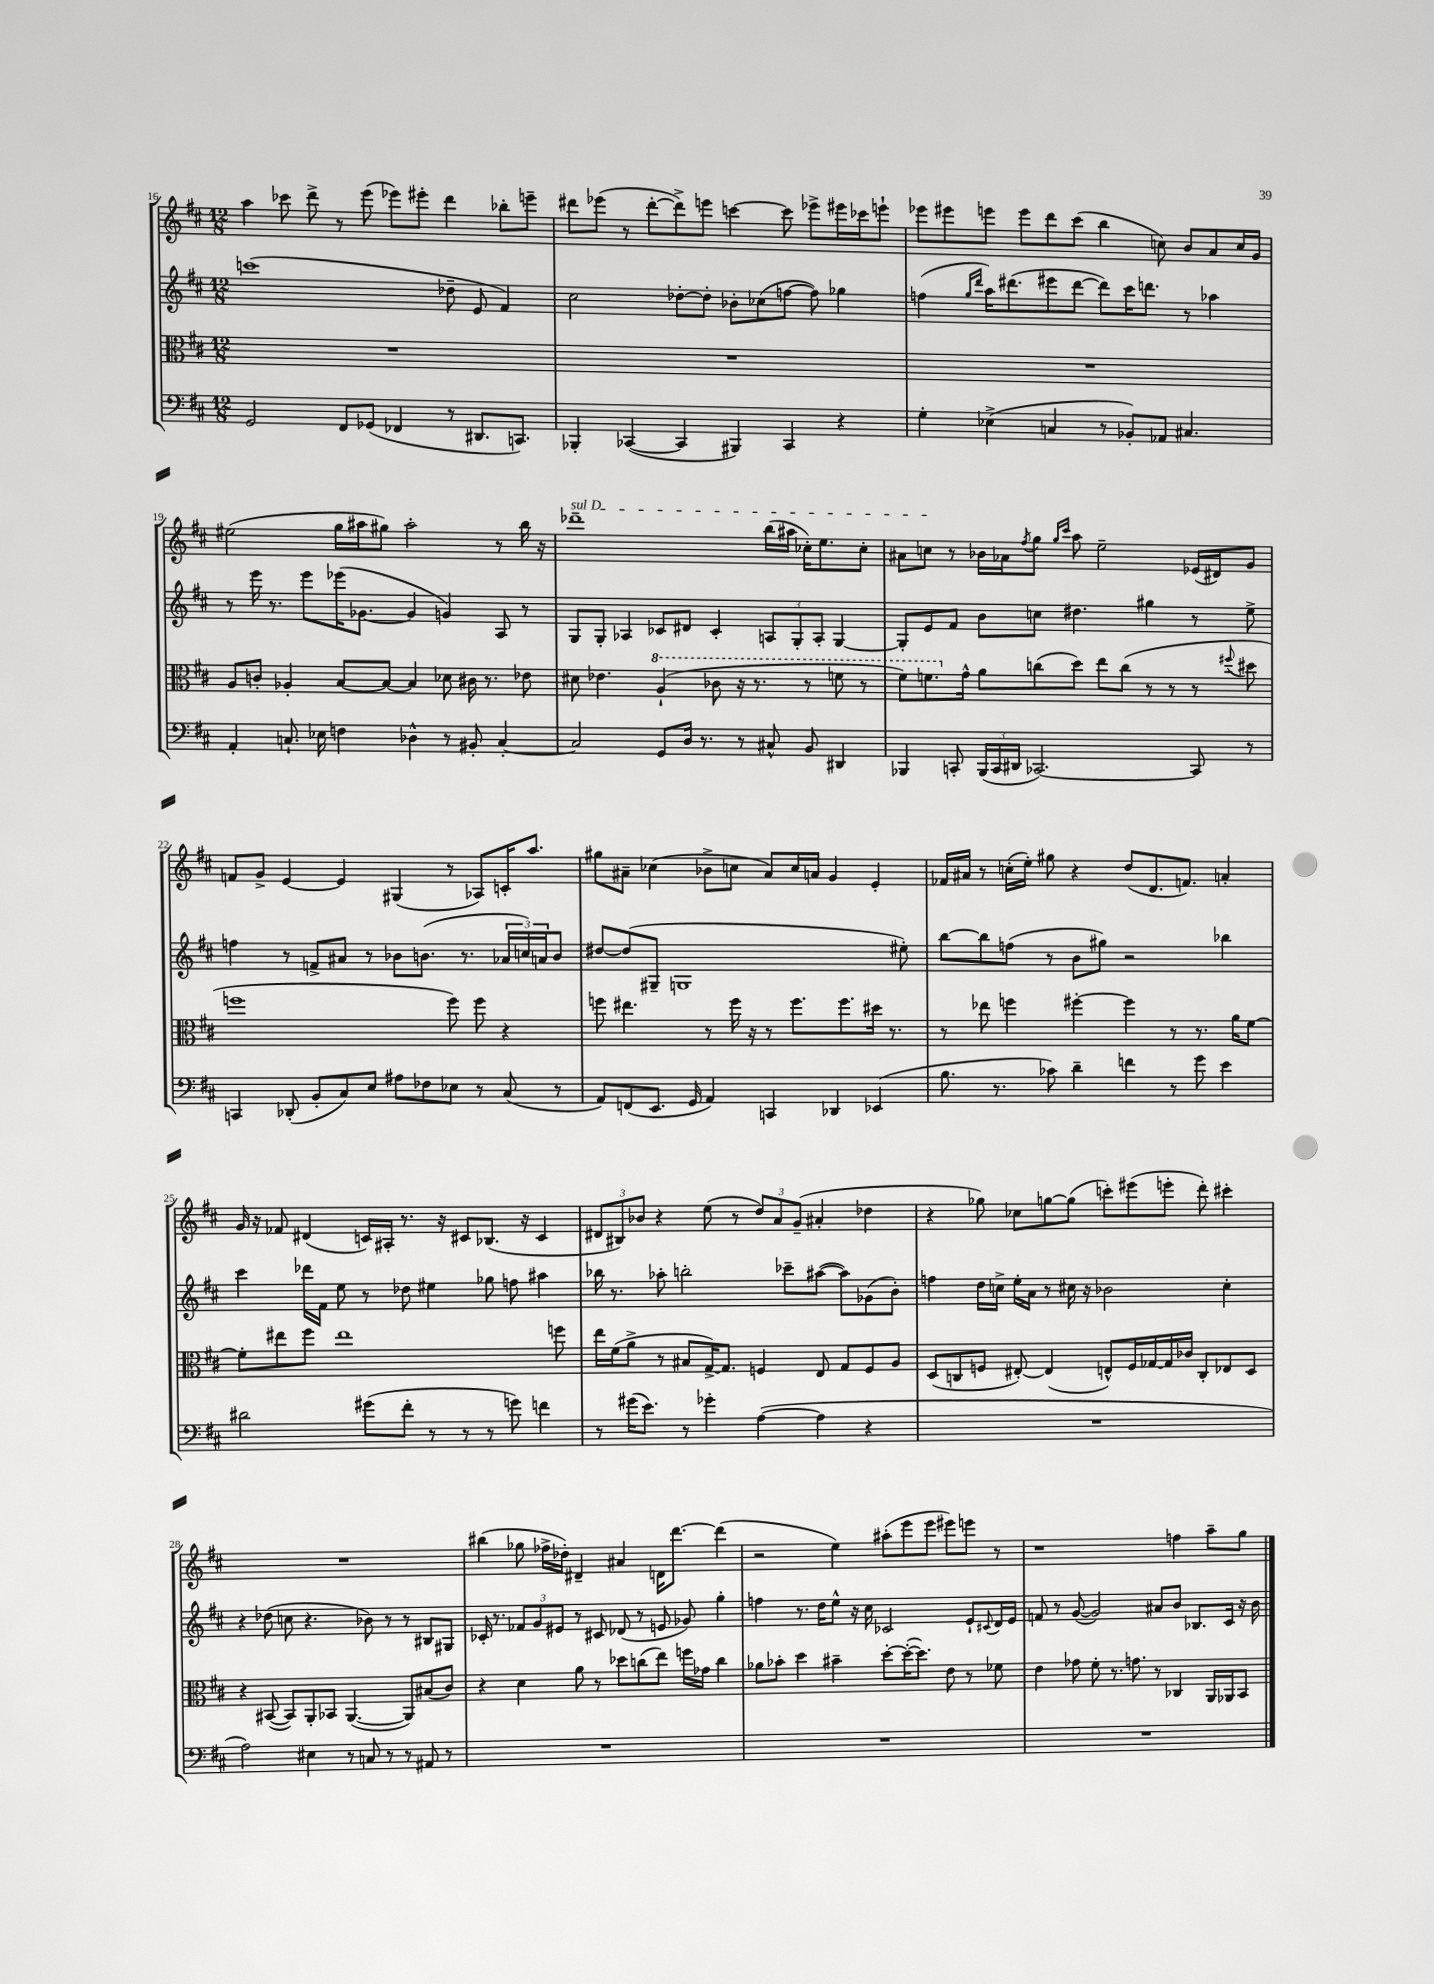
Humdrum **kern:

**kern	**kern	**kern	**kern
*part4	*part3	*part2	*part1
*staff4	*staff3	*staff2	*staff1
*clefF4	*clefC3	*clefG2	*clefG2
*k[f#c#]	*k[f#c#]	*k[f#c#]	*k[f#c#]
*M12/8	*M12/8	*M12/8	*M12/8
=16	=16	=16	=16
2GG/	1.r	(1cccn	4aa\
.	.	.	8ccc-X\
.	.	.	8ddd^\
8FF#/L	.	.	8r
(8GG-X/J	.	.	(8eee\
4FF-X/	.	.	8eee-X\L)
.	.	.	8eee#X'\J
8r	.	8dd-X~\	4ddd\
8.DD#X/L	.	8e/	.
.	.	4f#/)	8bb-X'\L
8.CCn/J)	.	.	.
.	.	.	8eeen~\J
=17	=17	=17	=17
4BBB-X'/	1.r	2cc#\	8ddd#X\L
.	.	.	(8eee-X\J
([4CC-X/	.	.	8r
.	.	.	[8ddd#'\L
4CC-/]	.	[8dd-X'\L	8ddd#^\])
.	.	8dd-'\J]	8eeen\J
4BBB#X/)	.	8b-X'\L	[4cccn\
.	.	(8cc-X\	.
4CC-/	.	[8ffn\J	8ccc\]
.	.	8ff\])	8eee-X^\L
4r	.	4gg-X\	16eee#X\L
.	.	.	16ccc-X\J
.	.	.	8eeen`\J
=18	=18	=18	=18
4G'\	1.r	(4ffn\	8eee-X\L
.	.	.	8eee#X\
.	.	16qqgg/LL	.
.	.	16qqddd/JJ	.
(4E-X^\	.	16aa\KL)	8eeen\J
.	.	(8.ddd#X\	.
.	.	.	8eee\L
4Cn/	.	8eee#X\	8ddd\
.	.	[8ddd#\J	(8ccc#\J
8r	.	8ddd#\L])	4bb\
8BB-X'/L)	.	16ccc#\K	.
.	.	8.dddn\J	.
8AA-X/J	.	.	8ccn\)
4.C#X/	.	8r	8b/L
.	.	4aa-X\	8a/
.	.	.	16cc/L
.	.	.	16g/JJ
!!LO:LB:g=z
=19	=19	=19	=19
4AA'/	8A/L	8r	(2ee#X\
.	8cn'/J	16eee\	.
.	.	8.r	.
8.Cn`/	4A-X'/	.	.
.	.	8eee\L	.
16E-X\	.	.	.
4Fn\	[8B/L	(16eee-X\K	16gg\LL
.	.	[8.g-X\J	16aa#X\J
.	8B/J_	.	8gg#X\J)
4D-X^^\	4B/]	4g-/]	2aa#'\
8r	8d-X\	4gn/)	.
8BB#X'/	16c#X\	.	.
.	8.r	.	.
[4C'/	.	8A/	8r
.	8e-X\	8r	16bb\
.	.	.	16r
=20	=20	=20	=20
!	!	!	!LO:TX:a:i:t=sul D
2C/]	8d#X\	8G/L	1ddd-X~
.	4.e-X\	8G'/J	.
.	.	4A-X/	.
*	*8va	*	*
8GG/L	(4a`/	8c-X/L	.
16D/Jk	.	8d#X/J	.
8.r	.	.	.
.	8cc-X\	4c-'/	.
8r	16r	.	.
.	8.r	.	.
8C#X^^/	.	12An/L	(16bb\LL
.	.	.	16aa#X\JJ
.	.	12G'/	.
8BB/	8r	.	16cc-X'\KL)
.	.	12A'/J	.
.	.	.	8.ee\
4DD#X/	8ffn\	[4G/	.
.	8r	.	8cc-'\J
=21	=21	=21	=21
4BBB-X/	8ff#\L)	8G'/L]	8a#X\L
.	8.ffn\	8e/	8ccn\J
8CCn'/	.	8f#/J	8r
*	*X8va	*	*
.	16g^^\Jk	.	.
(24BBB-/LL	8a\L	8b\L	16b-X\LL
24CC/	.	.	.
.	.	.	16a-X\J
24DD#X/JJ	.	.	.
.	.	.	8qff#/
[2.CC-X/)	(8ccn\	8ccn\J	8gg\J
.	.	.	16qqgg/LL
.	.	.	16qqccc#/JJ
.	8dd\J)	4.dd#X\	8aa\
.	8ee\L	.	2ee~\
.	(8cc\J	.	.
.	8r	4gg#X\	.
.	8r	.	.
8CC-/]	8r	8r	(16e-X/LL
.	.	.	16d#X/J)
.	8qqff#X/	.	.
8r	8dd#X\	8ee^\	8g/J
!!LO:LB:g=z
=22	=22	=22	=22
4CCn/	1ffn	4ffn\	8fn/L
.	.	.	8g^/J
(8DD-X'/	.	8r	[4e/
8BB'/L	.	8fn^/L	.
8C#/)	.	8a#X/J	4e/]
8E/J	.	8r	.
8A#X\L	.	8b-X\L	(4G#X/
8F-X\	.	(8.bn\J	.
8E-X\J	8ff\)	.	8r
.	.	8.r	.
8r	8ff\	.	8A-X/L)
(8C#/	4r	24a-X/LL	16cn'/K
.	.	24ccn/)	.
.	.	.	8.aa/J
.	.	24an/J	.
8r	.	8b/J	.
=23	=23	=23	=23
8AA/L)	8ffn\	[8dd#X/L	8gg#X\L
(8FFn/	4.ee#X\	(8dd#/]	8a#X~\J
8.EE/J	.	8G#X~/J	(4cc-X\
.	.	1Gn	.
16GG/	.	.	.
4AA/)	8r	.	8b-X^\L
.	16ff\	.	8ccn\J
.	16r	.	.
4CCn/	8r	.	8a#/L)
.	8.ff\L	.	16cc/L
.	.	.	16an/JJ
4DD-X/	.	.	4g/
.	8.ff\	.	.
(4EE-X/	16dd#X\Jk	.	4e'/
.	8.r	.	.
.	.	8ee#X'\)	.
=24	=24	=24	=24
8.B\	8r	[8bb\L	16f-X/LL
.	.	.	16a#X/JJ
.	8ee-X\	8bb\]	8r
8.r	.	.	.
.	4ffn\	(8ffn\J	(16ccn'\LL
.	.	.	16ee'\JJ)
8c-X\)	.	8r	8gg#X\
4d~\	[4ff#X'\	8b\L	4r
.	.	8gg#X\J)	.
4fn\	4ff#\]	2r	(8dd/L
.	.	.	8.d/
8r	8r	.	.
.	.	.	8.fn/J)
8g\	8.r	.	.
4e\	.	4bb-X\	4an'/
.	16a\KL	.	.
.	[8f#\J	.	.
!!LO:LB:g=z
=25	=25	=25	=25
2d#X\	8f#'\L]	4ccc#\	16g/
.	.	.	16r
.	8ee#X\	.	8f-X/
.	8ff#\J	16ddd-X\LL	(4d#X/
.	.	16f#\JJ	.
.	1ee#	8ee\	.
(8g#X\L	.	8r	16cn/LL)
.	.	.	16A#X'/JJ
8f#'\J	.	8dd-X\	8.r
8r	.	4ee#X\	.
.	.	.	16r
8r	.	.	8c#X/L
8r	.	8gg-X\	(8.B-X/J
8gn\)	.	8ffn\	.
.	.	.	16r
4fn\	.	4aa#X\	4c#/
.	8ffn\	.	.
=26	=26	=26	=26
8r	16ee\LL	16bb-X\	12d#X/L
.	(16f#\J	8.r	.
.	.	.	12B#X/)
(16g#X\KL	8a^\J	.	.
.	.	.	12b-X/J
8.e\J)	.	.	.
.	8r	8aa-X'\	4r
8r	8B#X/L	2bbn'\	.
4g-X'\	[16G^/K)	.	(8ee\
.	8.G/J]	.	.
.	.	.	8r
([4A\	4Fn/	.	12dd/L)
.	.	.	12a/
.	.	8ccc-X~\L	.
.	.	.	(12g~/J
4A\]	8E/	([8aa#X\J	4a#X'/
.	8G/L	8aa#\L])	.
4r	8F/	(8g-X\	4dd-X\
.	8A/J	8b'\J)	.
=27	=27	=27	=27
1.r	(8D/L	4ffn\	4r
.	8Cn/	.	.
.	8Fn/J	16dd\LL	8gg-X\)
.	.	16ccn^\JJ	.
.	[8E#X'/)	16ee'\LL	8cc-X\L
.	.	16a\JJ	.
.	(4E#/]	8r	[8ggn\
.	.	16cc#X\	(8gg\J]
.	.	16r	.
.	8En^^/L)	2b-X\	8cccn'\L)
.	16F/L	.	(8eee#X\
.	[16G-X/	.	.
.	16G-/]	.	8eeen'\J
.	16c-X/JJ	.	.
.	8C'/L	.	8ddd'\)
.	8E-X/	4cc#'\	4ccc#X'\
.	8D/J	.	.
!!LO:LB:g=z
=28	=28	=28	=28
2A\)	4r	4r	1.r
.	([8BB#X/	(8dd-X\	.
.	8BB#/L])	8ccn\	.
4E#X\	8AA'/	4.r	.
.	8BB-X/J	.	.
8r	([4.AA/	.	.
8Cn/	.	8b-X\)	.
8r	.	8r	.
8r	8AA/L])	8r	.
8AA#X/	(8B#X/	8B#X/L	.
8r	8c#/J)	8G#X/J	.
=29	=29	=29	=29
1.r	4r	16c-X'/	(4bb#X\
.	.	8.r	.
.	4d\	12f-X/L	8gg-X\
.	.	12g/	.
.	.	.	16ff-X^\LL
.	.	12e#X/J	.
.	.	.	16dd-X'\JJ)
.	8a\	8r	4d#X~/
.	8r	8c#X/	.
.	8dd-X\L	(8d-X/	4a#X/
.	(8ccn\	8r	.
.	8ee\J)	8en/	16dn\KL
.	.	.	[8.ddd\J
.	16ffn\LL	8g-X/)	.
.	16g-X\JJ	.	.
.	4cc\	4gg'\	(4ddd\]
=30	=30	=30	=30
1.r	8a-X\L	4ffn\	2r
.	8b-X'\J	.	.
.	4dd\	8.r	.
.	.	16dd\KL	.
.	4b#X~\	8ee^^\J	4ee\)
.	.	16r	.
.	.	16cc#\	.
.	[8dd'\L	2c-X/	(8aa#X'\L
.	(16dd'\K_	.	8eee\
.	8.dd\J])	.	.
.	.	.	8eee\J
.	8e\	.	8eee#X\L)
.	8r	8e`/L	8eeen\J
.	.	8qqc#X/	.
.	8f-X\	16d/L	8r
.	.	16e/JJ	.
=31	=31	=31	=31
1.r	4e\	8fn/	1r
.	.	8r	.
.	8g-X\	([8g/	.
.	8f#'\	2g/])	.
.	8.r	.	.
.	8.gn\	.	.
.	8r	8a#X/L	.
.	4C-X/	8b/J	4ffn\
.	.	8.B-X/L	.
.	16AA/LL	.	8aa~\L
.	16AA-X/J	16c#/Jk	.
.	8BB/J	16r	8gg\J
.	.	16b\	.
==	==	==	==
*-	*-	*-	*-
